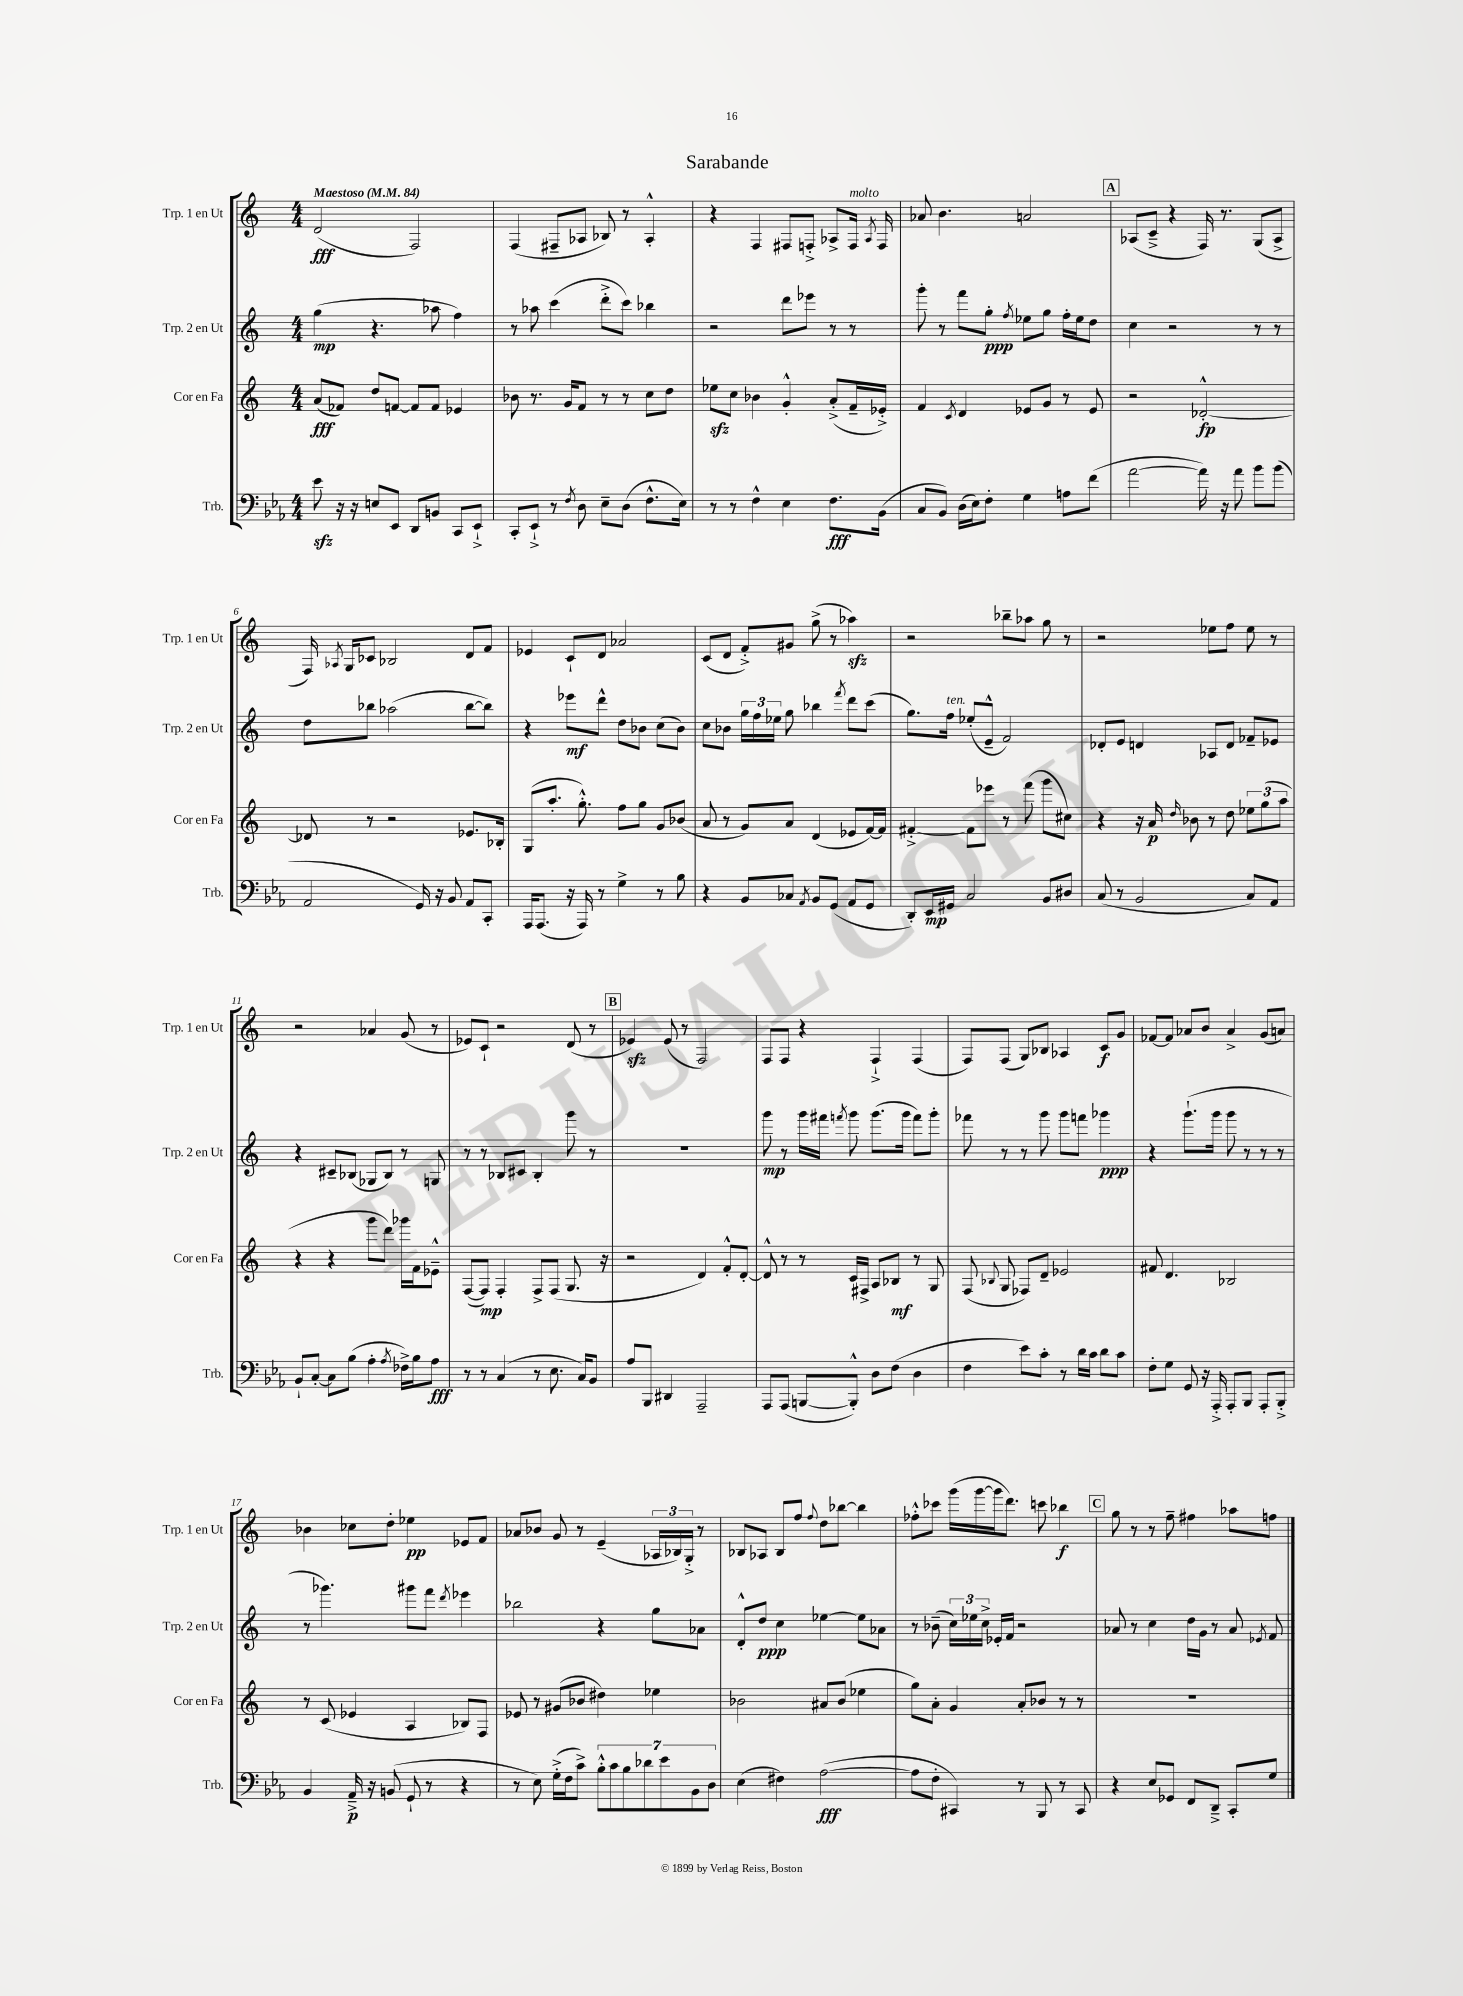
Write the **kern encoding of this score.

**kern	**kern	**kern	**kern
*staff4	*staff3	*staff2	*staff1
*clefF4	*clefG2	*clefG2	*clefG2
*k[b-e-a-]	*k[]	*k[]	*k[]
*M4/4	*M4/4	*M4/4	*M4/4
*MM84	*MM84	*MM84	*MM84
8e-	(8a	(4gg	(2d
16r	8f-)	.	.
16r	.	.	.
8E	8dd	4.r	.
8EE-	[8f	.	.
8DD	8f]	.	2F)
8BB	8f	8aa-	.
8CC	4e-	4ff)	.
8EE-`^	.	.	.
=	=	=	=
8CC'	8b-	8r	(4F
8EE-`^	8.r	8aa-	.
8r	.	(4ccc	8F#~
.	16g	.	.
8qF	.	.	.
8D	8f	.	8A-
8E-~	8r	8ddd'^	8B-)
(8D	8r	8ccc)	8r
8.F^^	8cc	4bb-	4A-'^^
.	8dd	.	.
16E-)	.	.	.
=	=	=	=
8r	8ee-	2r	4r
8r	8cc	.	.
4F^^	4b-	.	4F
4E-	4g'^^	8ddd	8F#
.	.	8eee-	8F'^
8.F	(8a'^	8r	8A-^
.	16f~	8r	16F
.	.	.	8qA-
(16BB-	16e-'^)	.	16F
=	=	=	=
8C	4f	8ggg'	8a-
8BB-)	.	8r	4.b
.	8qc	.	.
(16D	4d	8fff	.
16E-)	.	.	.
8F'	.	8gg'	.
.	.	8qff	.
4G	8e-	8ee-	2a
.	8g	8gg	.
8A	8r	16ff'	.
.	.	16ee-	.
(8f	8e-	8dd	.
=	=	=	=
[2a-	2r	4cc	(8A-
.	.	.	8c~^
.	.	2r	4r
16a-])	[2d-'^^	.	16F)
16r	.	.	8.r
8a-	.	.	.
8b-	.	8r	(8G
(8b-	.	8r	8A-^
=	=	=	=
2AA-	8d-]	8dd	16F)
.	.	.	8qA-
.	.	.	16G
.	8r	8bb-	8c-
.	2r	(2aa-	2B-
16GG)	.	.	.
16r	.	.	.
8BB-	.	.	.
8AA-	8.e-	[8bb-	8d
8CC'	.	8bb-])	8f
.	16B-'	.	.
=	=	=	=
16AAA-	(8G	4r	4e-
(8.AAA-	.	.	.
.	8.aa'	.	.
16r	.	8eee-	8c`
16AAA-)	8.gg'^^)	.	.
8r	.	8ddd^^	8d
4G^	8ff	8dd	2a-
.	8gg	8b-	.
8r	8g	(8cc	.
8B-	(8b-	8b-)	.
=	=	=	=
4r	8a	8cc	(8c
.	8r	8b-	8d
8BB-	8g)	24gg	8f'^)
.	.	24ff	.
.	.	24ee-	.
8C-	8a	8gg	8g#
8qAA-	.	.	.
8BB-	(4d	4bb-	(8gg^
(8GG	.	.	8r
.	.	8qfff	.
8AA-	8e-	8ddd	4aa-)
8GG	[16f)	(8ccc	.
.	16f]	.	.
=	=	=	=
8DD')	[4f#'^	8.gg)	2r
16EE-	.	.	.
16GG#	.	16ff	.
2C	8f#]	(8ee-'	.
.	8eee-	8e~^^	.
.	8r	2f)	8bb-~
.	(8fff	.	8aa-
8BB-	8ggg	.	8gg
8D#	8cc#)	.	8r
=	=	=	=
(8C	4r	8d-'	2r
8r	.	8e	.
2BB-	16r	4d	.
.	16a	.	.
.	16qqdd	.	.
.	8b-	.	.
.	8r	8A-	8ee-
.	8dd	8d	8ff
8C)	12ee-	8f-~	8ee-
.	(12gg	.	.
8AA-	.	8e-	8r
.	12aa	.	.
=	=	=	=
8BB-`	4r	4r	2r
[8C'	.	.	.
8C]	4r	8c#~	.
(8B-	.	(8B-	.
4A-'	8ggg	8G-	4a-
.	8ddd)	8B-)	.
8qA-	.	.	.
16F-^)	16ggg-	8r	(8g
16B-	16f	.	.
8A-	8e-~^^	8G	8r
=	=	=	=
8r	([8F	8r	8e-)
8r	8F])	8r	8c`
(4C	4F'	8B-	2r
.	.	8c#	.
8r	8F^	4B-'	.
8.E-	(8F	.	.
.	8.G	8ggg	(8d
16C)	.	.	.
8BB-	.	8r	8r
.	16r	.	.
=	=	=	=
8A-	2r	1r	4e-)
8BBB-	.	.	.
4DD#	.	.	(8e-
.	.	.	8r
2AAA-~	4d)	.	2F)
.	8f'^^	.	.
.	[8d'	.	.
=	=	=	=
8AAA-	8d^^]	8ggg	8F
(8AAA-	8r	8r	8F
[8BBB	8r	16ggg	4r
.	.	16fff#	.
.	.	8qfff	.
8BBB'^^])	16c	8ggg	.
.	16F#^	.	.
8D	8A	(8.ggg	4F`^
(8F	8B-	.	.
.	.	16ggg	.
4D	8r	8fff)	(4F
.	8G	8ggg'	.
=	=	=	=
4F	(8F	8fff-	8F)
.	8qqB-	.	.
.	8G	8r	(8F
8e-)	8F-)	8r	8G)
8c'	8d~	8ggg	8B-
8r	2e-	8ggg	4A-
16d	.	8fff	.
16c	.	.	.
8d	.	4ggg-	8c
8c	.	.	8g
=	=	=	=
8F'	8f#	4r	[8f-
8G	4.d	.	8f-]
8GG	.	(8.ggg`	8a-
16r	.	.	8b
16AAA-'^	.	16ggg	.
8AAA-'	2B-	8ggg	4a-^
8BBB-	.	8r	.
8AAA-'	.	8r	(8g
8BBB-'^	.	8r	8a)
=	=	=	=
4BB-	8r	8r	4b-
.	(8c	4.ggg-)	.
16AA-~^	4e-	.	8cc-
16r	.	.	.
(8BB	.	.	8dd'
8GG`	4A	8ggg#	4ee-
8r	.	8fff	.
.	.	8qddd	.
4r	8B-)	4eee-	8e-
.	8F	.	8f
=	=	=	=
8r	8e-	2bb-	8a-
8E-)	8r	.	8b-
(16G'^	(8g#	.	8g
16F	.	.	.
8c^)	8b-	.	8r
14B-'^^	4dd#)	4r	(4e~
14c	.	.	.
14B-	.	.	.
14d-	.	.	.
.	4ee-	8gg	24A-
14e-	.	.	.
.	.	.	24B-)
.	.	.	24G'^
14BB-	.	.	.
.	.	8a-	8r
14D	.	.	.
=	=	=	=
(4E-	2b-	8d'^^	8B-
.	.	8dd	8A-
4F#)	.	4cc	8B-
.	.	.	8ff
.	.	.	8qqff
([2A-	8a#	[4ee-	8dd
.	(8b-	.	[8bb-
.	4ee-	8ee-]	4bb-]
.	.	8a-	.
=	=	=	=
8A-]	8gg)	8r	8ff-'^^
8F'	8a'	(8b-~	8ccc-
4CC#)	4g	24cc)	(16ggg
.	.	24ee-	.
.	.	.	[16ggg
.	.	24cc^	.
.	.	16e-'	16ggg]
.	.	16f	8.ddd)
8r	8a'	2r	.
8BBB-	8b-	.	8ccc
8r	8r	.	4bb-
8CC#	8r	.	.
=	=	=	=
4r	1r	8a-	8gg
.	.	8r	8r
8E-	.	4cc	8r
8GG-	.	.	8ff~
8FF	.	16dd	4ff#
.	.	16g	.
8DD~^	.	8r	.
8CC'	.	8a-	8aa-
.	.	8qe-	.
8G	.	8f	8ff
==	==	==	==
*-	*-	*-	*-
